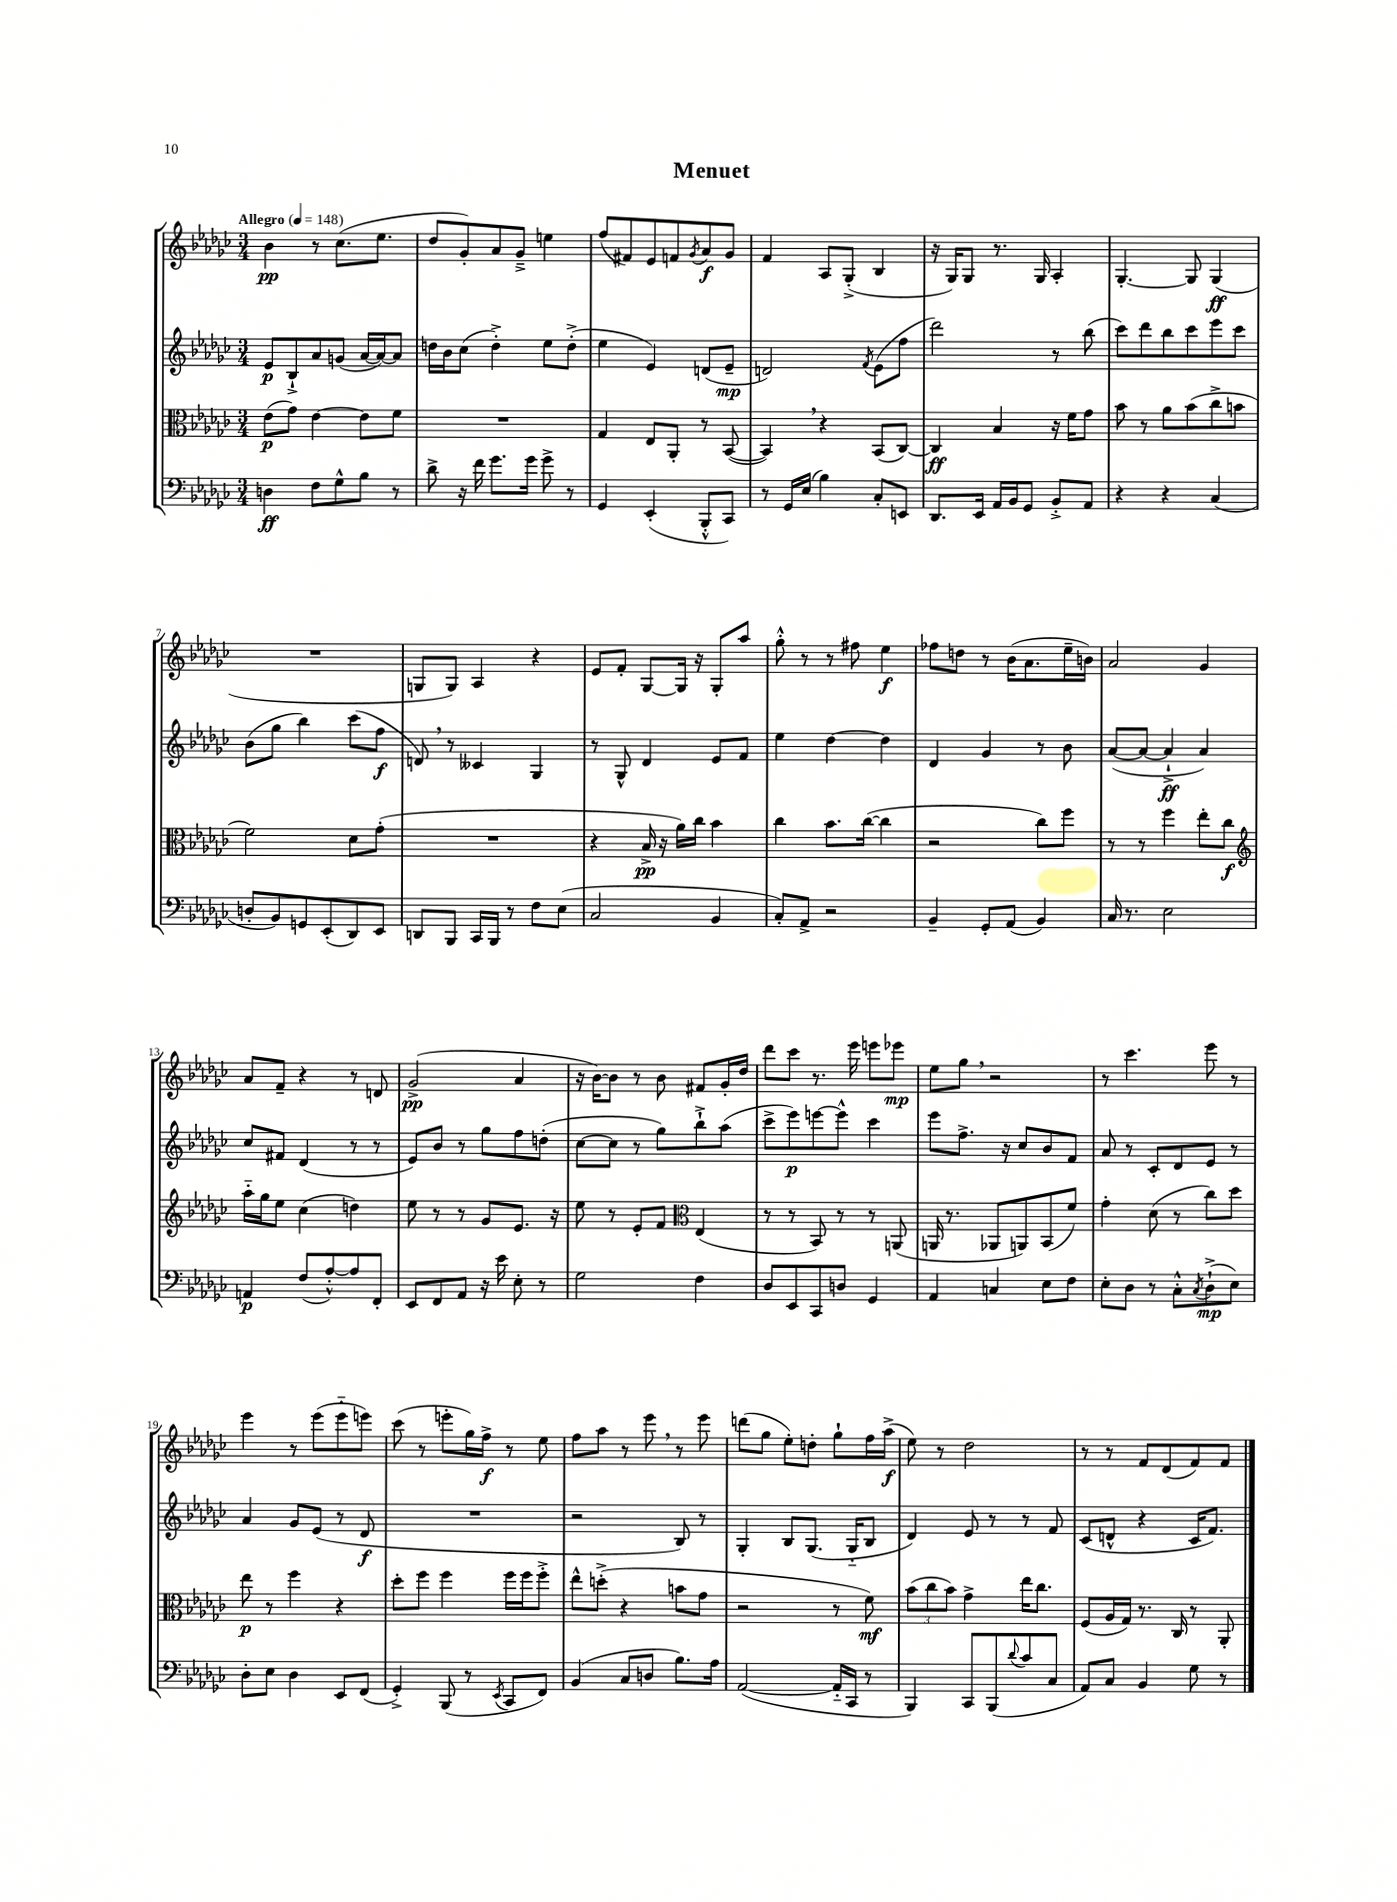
\header { title = "Menuet" }
<<
\new StaffGroup <<
\new Staff = "s0" {
    \clef treble \key ges \major \numericTimeSignature \time 3/4 \tempo "Allegro" 4 = 148
    bes'4\pp r8 ces''8.( ees''8. |
    des''8 ges'8-.) aes'8 ges'8---> e''4 |
    f''8( fis'8) ees'8 f'8 \acciaccatura { ges'8 } aes'8\f ges'8 |
    f'4 aes8 ges8-.->( bes4 |
    r16 ges16) ges8 r8. ges16 aes4-. |
    ges4.~-. ges8 ges4\ff( |
    R2. |
    g8 g8) aes4 r4 |
    ees'8 f'8-. ges8~ ges16 r16 ges8-. aes''8 |
    ges''8-.-^ r8 r8 fis''8 ees''4\f |
    fes''8 d''8 r8 bes'16( aes'8. ees''16-- b'16) |
    aes'2 ges'4 |
    aes'8 f'8-- r4 r8 d'8 |
    ges'2->\pp( aes'4 |
    r16 bes'16~) bes'8 r8 bes'8 fis'8 ges'16-. des''16 |
    des'''8 ces'''8 r8. ees'''16 e'''8 ees'''8\mp |
    ees''8 ges''8 \breathe r2 |
    r8 ces'''4. ees'''8 r8 |
    ees'''4 r8 ees'''8( ees'''8-_ e'''8) |
    ces'''8( r8 e'''8-. ges''16) f''16->\f r8 ees''8 |
    f''8 aes''8 r8 ees'''8 \breathe r8 ees'''8 |
    d'''8( ges''8 ees''8-.) d''8-. ges''8-! f''16 aes''16->\f( |
    ees''8) r8 des''2 |
    r8 r8 f'8 des'8( f'8) f'8 \bar "|." |
}
\new Staff = "s1" {
    \clef treble \key ges \major \numericTimeSignature \time 3/4
    ees'8\p bes8-!-> aes'8 g'8( aes'16~ aes'16~) aes'8 |
    d''16 bes'16 ces''8( d''4-.->) ees''8 d''8-.->( |
    ees''4 ees'4) d'8( ees'8--\mp |
    d'2) \acciaccatura { f'8 } ees'8( f''8 |
    des'''2) r8 bes''8( |
    ces'''8) des'''8 bes''8 ces'''8 ees'''8 ces'''8 |
    bes'8( ges''8 bes''4) ces'''8( f''8\f |
    d'8) \breathe r8 ceses'4 ges4 |
    r8 ges8-^ des'4 ees'8 f'8 |
    ees''4 des''4~ des''4 |
    des'4 ges'4 r8 bes'8 |
    aes'8~( aes'8~ aes'4-!->\ff aes'4) |
    ces''8 fis'8 des'4( r8 r8 |
    ees'8) bes'8 r8 ges''8 f''8 d''8-.( |
    ces''8~ ces''8 r8 ges''8) bes''8-!-> aes''8( |
    ces'''8-> ees'''8\p) e'''8~ e'''8-^ ces'''4 |
    ees'''8 f''8.-> r16 ces''8 bes'8 f'8 |
    aes'8 r8 ces'8-. des'8 ees'8 r8 |
    aes'4 ges'8 ees'8( r8 des'8\f |
    R2. |
    r2 bes8) r8 |
    ges4-. bes8 ges8.( ges16-_ bes8 |
    des'4) ees'8 r8 r8 f'8 |
    ces'8( d'8-^ r4 ces'16 f'8.) \bar "|." |
}
\new Staff = "s2" {
    \clef alto \key ges \major \numericTimeSignature \time 3/4
    ees'8\p( ges'8) ees'4~ ees'8 f'8 |
    R2. |
    ges4 ees8 aes,8-. r8 bes,8~( |
    bes,4) \breathe r4 bes,8( ces8~) |
    ces4\ff bes4 r16 f'16 ges'8 |
    bes'8 r8 aes'8 bes'8( ces''8-> b'8 |
    f'2) des'8 ges'8-.( |
    R2. |
    r4 bes16->\pp r16 aes'16) ces''16 bes'4 |
    ces''4 bes'8. ces''16~( ces''4 |
    r2 ces''8) f''8 |
    r8 r8 f''4 ees''8-. ces''8\f |
    \clef treble aes''16-_ ges''16 ees''8 ces''4( d''4) |
    ees''8 r8 r8 ges'8 ees'8. r16 |
    ees''8 r8 ees'8-. f'8 \clef alto ees4( |
    r8 r8 bes,8) r8 r8 a,8( |
    a,16 r8. aes,8 a,8) bes,8( f'8) |
    ges'4-. des'8( r8 ces''8) des''8 |
    ees''8\p r8 f''4 r4 |
    des''8-. f''8 f''4 f''16 f''16 f''8-.-> |
    ees''8-^ d''8-.->( r4 b'8 ges'8 |
    r2 r8 f'8\mf) |
    \tuplet 3/2 { bes'8( ces''8 bes'8) } ges'4-> ees''16 ces''8. |
    f8( aes16 ges16) r8. ces16 r8 aes,8-. \bar "|." |
}
\new Staff = "s3" {
    \clef bass \key ges \major \numericTimeSignature \time 3/4
    d4\ff f8 ges8-^ bes8 r8 |
    des'8-> r16 f'16 ges'8. ges'16 ges'8-> r8 |
    ges,4 ees,4-.( bes,,8-.-^ ces,8) |
    r8 ges,16 ees16( bes4) ces8-. e,8 |
    des,8. ees,16 aes,16 bes,16 ges,8 bes,8-.-> aes,8 |
    r4 r4 ces4( |
    d8-. bes,8) g,8 ees,8-.( des,8) ees,8 |
    d,8 bes,,8 ces,16 bes,,16 r8 f8 ees8( |
    ces2 bes,4 |
    ces8-.) aes,8-> r2 |
    bes,4-- ges,8-. aes,8( bes,4) |
    ces16 r8. ees2 |
    a,4\p f8( aes8~-.-^) aes8 f,8-. |
    ees,8 f,8 aes,8 r16 ees'16 ees8-. r8 |
    ges2 f4 |
    des8 ees,8 ces,8 d8 ges,4 |
    aes,4 c4 ees8 f8 |
    ees8-. des8 r8 ces8-.-^ \acciaccatura { ces8 } des8-!->\mp( ees8) |
    des8-. ees8 des4 ees,8 f,8( |
    ges,4-.->) bes,,8( r8 \acciaccatura { ees,8 } ces,8 f,8) |
    bes,4( ces8 d8 bes8.) aes16 |
    aes,2~( aes,16-_ ces,16 r8 |
    bes,,4) ces,8 bes,,8( \appoggiatura { des'8 } ces'8 ces8 |
    aes,8) ces8 bes,4 ges8 r8 \bar "|." |
}
>>
>>
